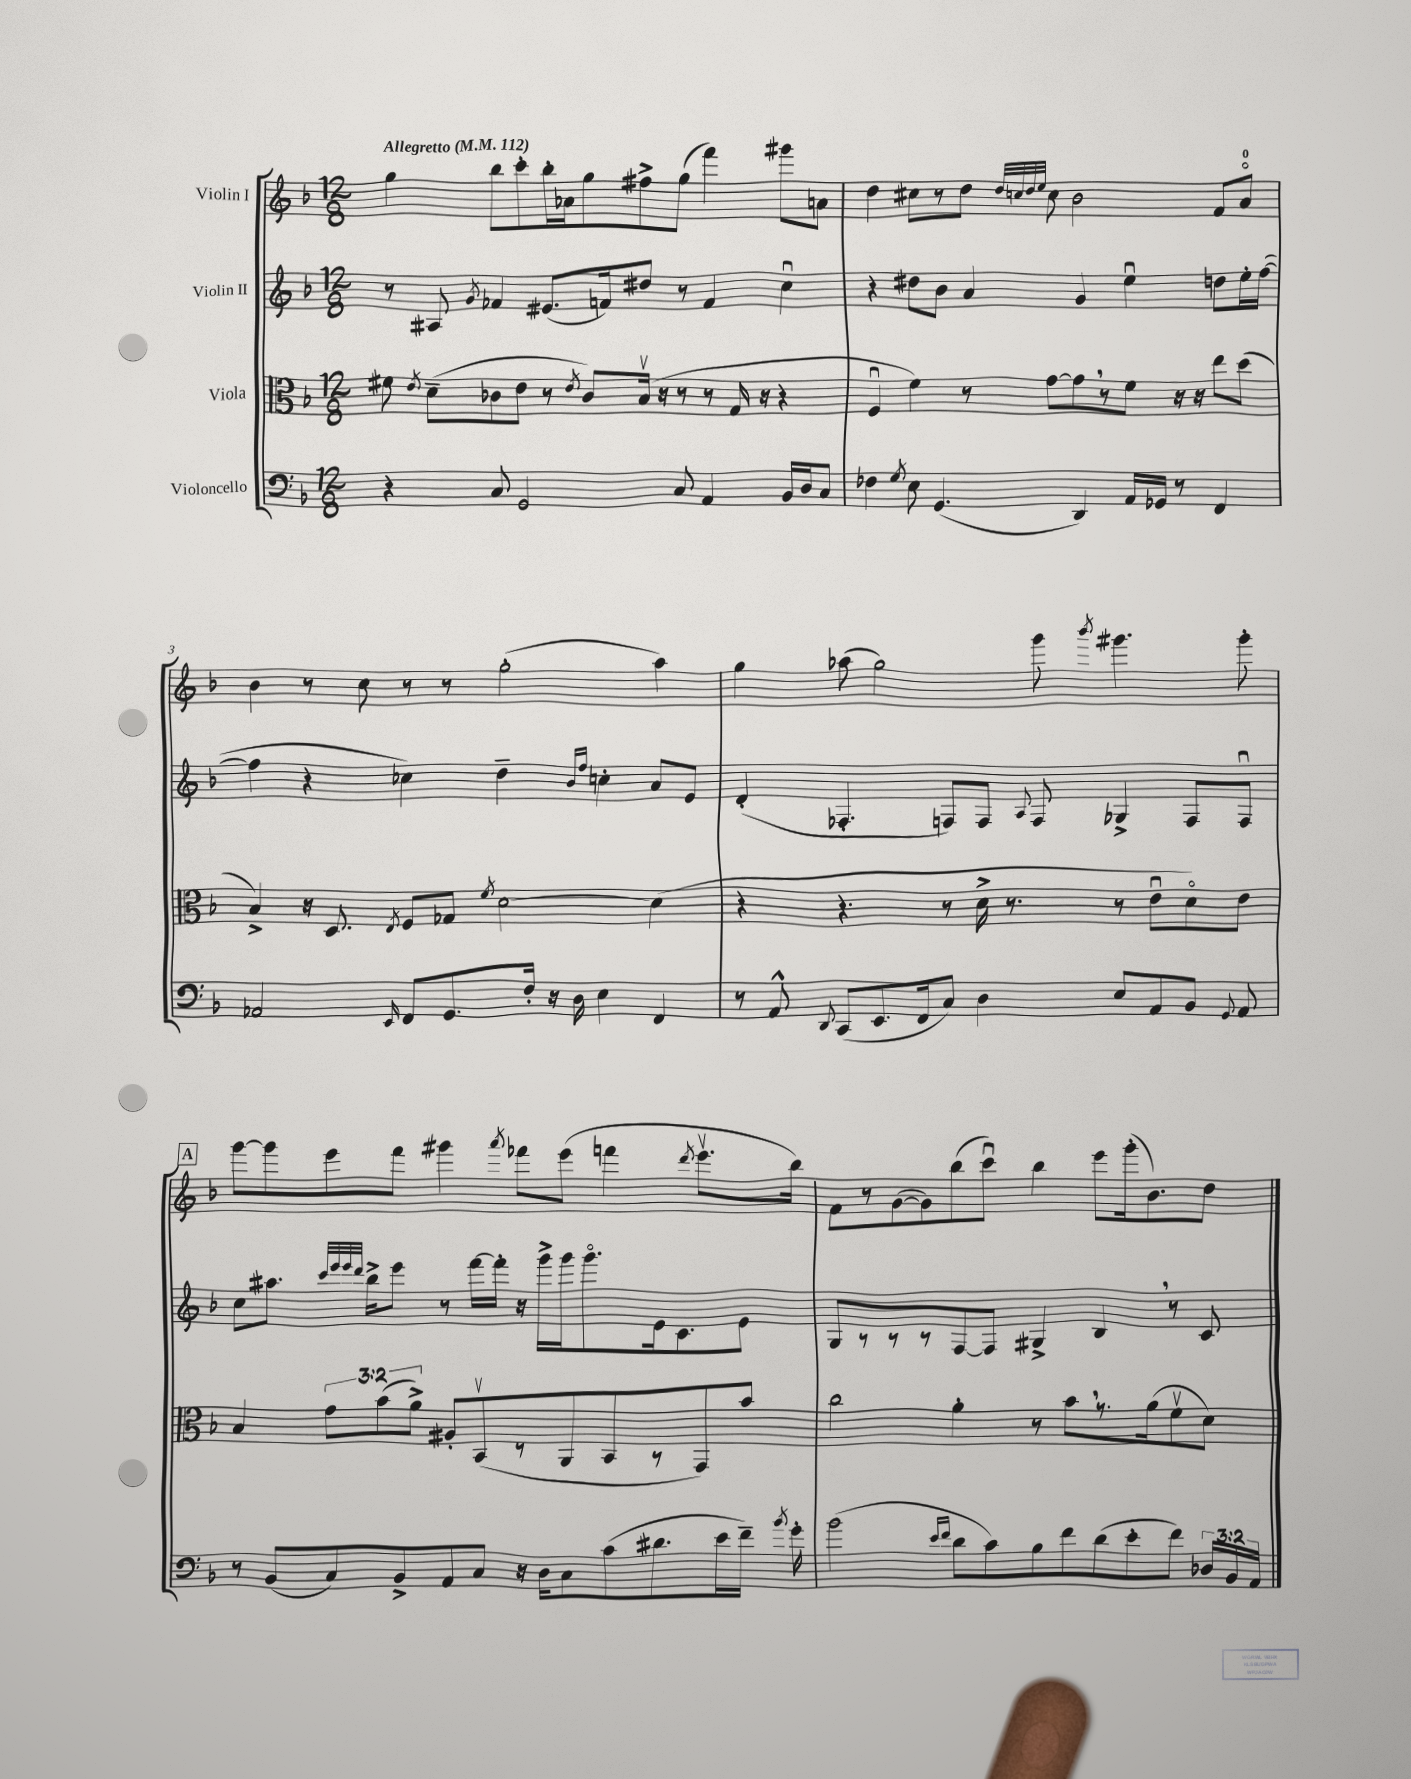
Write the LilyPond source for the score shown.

<<
\new StaffGroup <<
\new Staff = "s0" \with { instrumentName = "Violin I" } {
    \clef treble \key f \major \numericTimeSignature \time 12/8 \tempo "Allegretto" 4 = 112
    \autoBeamOff g''4 bes''8[ c'''8-. bes''16-. aes'16 g''8 fis''8-> g''8]( f'''4) gis'''8[ a'8] |
    d''4 cis''8[ r8 d''8] \grace { d''32[ c''32 d''32 e''32] } c''8 bes'2 f'8[ a'8]-0\flageolet |
    bes'4 r8 c''8 r8 r8 g''2-.( a''4) |
    g''4 aes''8( g''2) g'''8 \acciaccatura { bes'''8 } gis'''4. gis'''8-. |
    \mark \markup { \box "A" } g'''8[~ g'''8 e'''8 f'''8] gis'''4 \acciaccatura { a'''8 } fes'''8[ e'''8]( f'''4 \acciaccatura { d'''8 } e'''8.[\upbow bes''16]) |
    f'8[ r8 g'8~( g'8) bes''8( c'''8]\downbow) bes''4 e'''8[ g'''16-.( bes'8.) d''8] \bar "|." |
}
\new Staff = "s1" \with { instrumentName = "Violin II" } {
    \clef treble \key f \major \numericTimeSignature \time 12/8
    \autoBeamOff r8 ais8 \acciaccatura { g'8 } fes'4 eis'8.[( f'16) dis''8] r8 f'4 c''4\downbow |
    r4 dis''8[ bes'8] a'4 g'4 e''4\downbow d''8[ e''16-. f''16]~( |
    f''4 r4 ces''4) d''4-- \grace { bes'16[ f''16] } c''4-. a'8[ e'8] |
    d'4-.( fes4.-. f8[) f8] \appoggiatura { a8 } f8 ges4-> f8[ f8]\downbow |
    \mark \markup { \box "A" } c''8[ ais''8.] \grace { c'''32[ e'''32 e'''32 d'''32] } bes''16[-> e'''8] r8 f'''16[~ f'''16]-. r16 g'''16[-> g'''16 g'''8.\flageolet e'16 c'8. e'8] |
    g8[ r8 r8 r8 f8~ f8] gis4-> bes4 \breathe r8 c'8 \bar "|." |
}
\new Staff = "s2" \with { instrumentName = "Viola" } {
    \clef alto \key f \major \numericTimeSignature \time 12/8 \override Staff.TupletNumber.text = #tuplet-number::calc-fraction-text
    \autoBeamOff fis'8 \acciaccatura { e'8 } d'8[--( ces'8 e'8] r8 \acciaccatura { e'8 } ces'8[) bes16]\upbow( r16 r8 r8 g16 r16 r4 |
    f4\downbow f'4) r8 g'8[~ g'8 \breathe r8 f'8] r16 r16 e''8[ d''8]( |
    bes4->) r16 d8. \acciaccatura { e8 } f8[ ges8] \acciaccatura { f'8 } d'2~ d'4( |
    r4 r4. r8 d'16-> r8. r8 e'8[\downbow d'8\flageolet) e'8] |
    \mark \markup { \box "A" } bes4 \tuplet 3/2 { g'8[ bes'8( a'8]->) } ais8[-. bes,8\upbow( r8 a,8 bes,8 r8 g,8) bes'8] |
    c''2 a'4-. r8 bes'8[ \breathe r8. a'16( f'8\upbow d'8]) \bar "|." |
}
\new Staff = "s3" \with { instrumentName = "Violoncello" } {
    \clef bass \key f \major \numericTimeSignature \time 12/8 \override Staff.TupletNumber.text = #tuplet-number::calc-fraction-text
    \autoBeamOff r4 c8 g,2 c8 a,4 bes,16[ d16 c8] |
    fes4 \acciaccatura { g8 } e8 g,4.( d,4) a,16[ ges,16] r8 f,4 |
    aes,2 \grace { e,16 } f,8[ g,8. f16]-. r16 d16 e4 f,4 |
    r8 a,8-^ \appoggiatura { d,8 } c,8[( e,8. f,16 c8]) d4 e8[ a,8 bes,8] \appoggiatura { g,8 } a,8 |
    \mark \markup { \box "A" } r8 bes,8[( c8) bes,8-> a,8 c8] r16 d16[ c8 c'8( dis'8. e'16 f'16]--) \acciaccatura { bes'8 } g'16-. |
    bes'2( \grace { e'16[ f'16] } d'8[ c'8) bes8 f'8 d'8( e'8-. f'8]) \tuplet 3/2 { des16[ bes,16 a,16] } \bar "|." |
}
>>
>>
